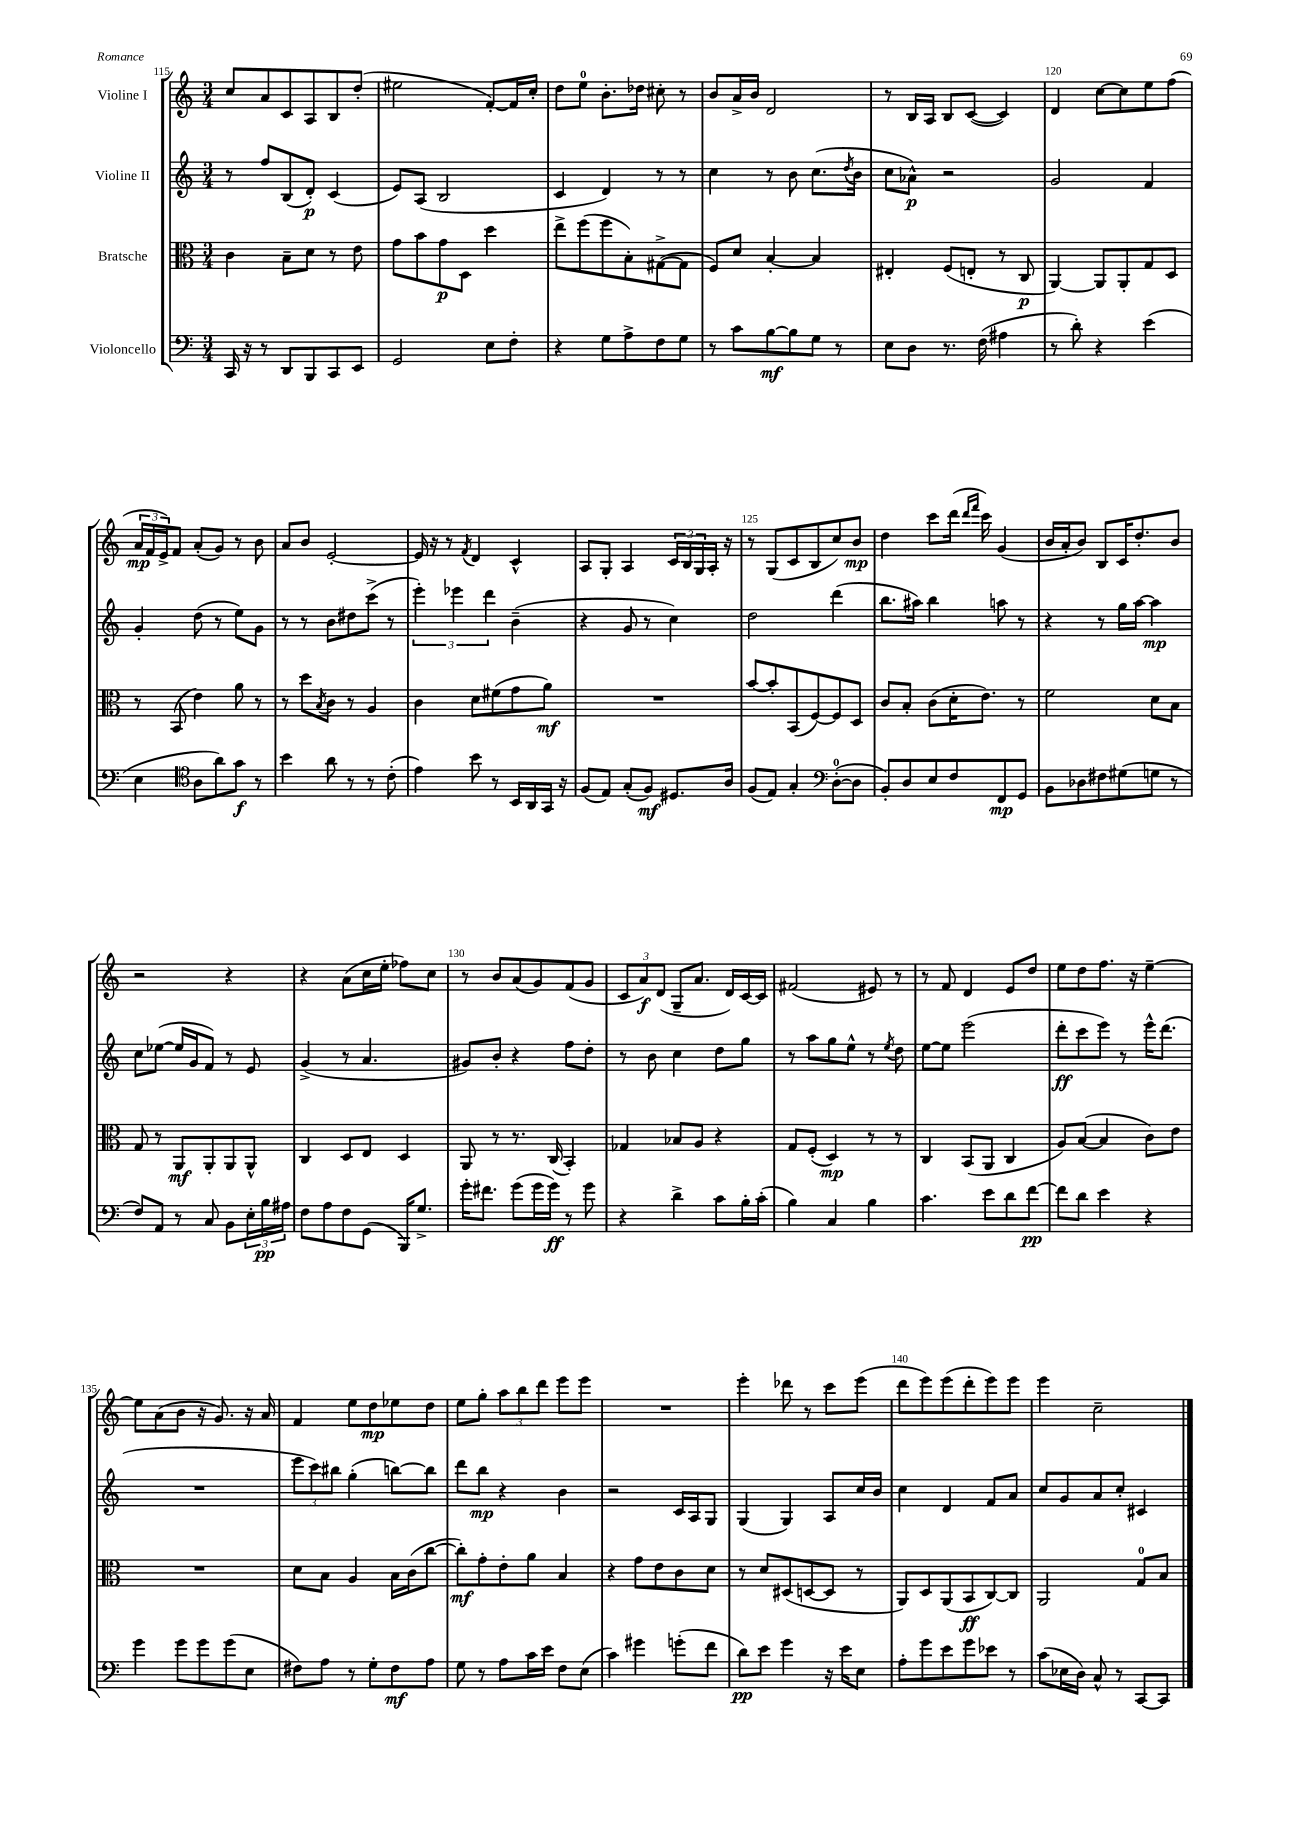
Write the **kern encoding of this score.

**kern	**kern	**kern	**kern
*staff4	*staff3	*staff2	*staff1
*clefF4	*clefC3	*clefG2	*clefG2
*k[]	*k[]	*k[]	*k[]
*M3/4	*M3/4	*M3/4	*M3/4
16CC/	4c\	8r	8cc/L
16r	.	.	.
8r	.	8ff/L	8a/
8DD/L	8B~\L	(8B/	8c/
8BBB/	8d\J	8d'/J)	8A/
8CC/	8r	(4c/	8B/
8EE/J	8e\	.	(8dd'/J
=	=	=	=
2GG/	8g\L	8e/L)	2ee#\
.	8b\	(8A/J	.
.	8g\	2B/	.
.	8D\J	.	.
8E\L	4dd\	.	[8f'/L)
8F'\J	.	.	16f/]L
.	.	.	16cc'/JJ
=	=	=	=
4r	8ee^\L	4c/	8dd\L
.	(8ff\	.	8ee\J
8G\L	8ff\	4d/)	8.b'\L
8A^\	8B'\)	.	.
.	.	.	16dd-\Jk
8F\	([8G#^\	8r	8cc#'\
8G\J	8G#\]J	8r	8r
=	=	=	=
8r	8F/L)	4cc\	8b/L
8c\L	8d/J	.	16a^/L
.	.	.	16b/JJ
[8B\	[4B'/	8r	2d/
8B\]	.	8b\	.
8G\J	4B/]	(8.cc\L	.
8r	.	.	.
.	.	8qdd/	.
.	.	16b\Jk	.
=	=	=	=
8E\L	4E#'/	8cc\L	8r
8D\J	.	8a-^^\J)	16B/LL
.	.	.	16A/JJ
8.r	(8F/L	2r	8B/L
.	8E'/J	.	([8c/J
(16F\	.	.	.
4A#\	8r	.	4c/])
.	8C/	.	.
=	=	=	=
8r	[4AA/)	2g/	4d/
8d'\)	.	.	.
4r	8AA/]L	.	[8cc\L
.	8AA'/	.	8cc\]
(4e\	8G/	4f/	8ee\
.	8D/J	.	(8ff\J
=	=	=	=
4E\	8r	4g'/	24a/LL
.	.	.	24f/
.	.	.	24e^/J)
.	(8BB/	.	8f/J
*clefC4	*	*	*
8A\L	4e\)	(8dd\	(8a'/L
8a\)	.	8r	8g/J)
8g\J	8a\	8ee\L)	8r
8r	8r	8g\J	8b\
=	=	=	=
4b\	8r	8r	8a/L
.	8dd\L	8r	8b/J
.	8qB/	.	.
8a\	8c\J	8b\L	[2e'/
8r	8r	8dd#\	.
8r	4A/	(8ccc^\J	.
(8c'\	.	8r	.
=	=	=	=
4e\)	4c\	6eee'\)	16e/]
.	.	.	16r
.	.	.	8r
.	.	6eee-\	.
.	.	.	8qf/
8b\	8d\L	.	4d/
.	.	6ddd\	.
8r	(8f#\	.	.
16BB/LL	8g\	(4b~\	4c^^/
16AA/	.	.	.
16GG/JJ	8a\J)	.	.
16r	.	.	.
=	=	=	=
(8F/L	2.r	4r	8A/L
8E/J)	.	.	8G'/J
(8G'/L	.	8g/	4A/
8F/J)	.	8r	.
8.D#/L	.	4cc\)	24c/LL
.	.	.	24B/
.	.	.	24G/
.	.	.	16A'/JJ
16A/Jk	.	.	16r
=	=	=	=
(8F/L	[8b/L	2dd\	8r
8E/J)	8b'/]	.	(8G/L
4G'/	(8BB/	.	8c/
.	[8F/)	.	8B/
*clefF4	*	*	*
([8D'\L	8F/]	(4ddd\	8cc/)
8D\]J	8D/J	.	8b/J
=	=	=	=
8BB'/L)	8c/L	8.bb\L	4dd\
8D/	8B'/J	.	.
.	.	16aa#\Jk)	.
8E/	(8c\L	4bb\	8ccc\L
8F/	16d'\K	.	(16ddd\Jk
.	.	.	16qqddd/LL
.	.	.	16qqfff/JJ
.	8.e\J)	.	16ccc\)
8FF/	.	8aa\	(4g/
8GG/J	8r	8r	.
=	=	=	=
8BB\L	2f\	4r	16b/LL
.	.	.	16a'/J
8D-\	.	.	8b/J)
8F#\	.	8r	8B/L
(8G#\	.	16gg\LL	16c/K
.	.	[16aa\JJ	8.dd'/
8G\J	8d\L	4aa\]	.
8r	8B\J	.	8b/J
=	=	=	=
8F/L)	8G/	8cc\L	2r
8AA/J	8r	([8ee-\J	.
8r	8AA/L	16ee-/]LL	.
.	.	16g/J	.
8C/	8AA'/	8f/J)	.
8BB\L	8AA/	8r	4r
24E'\L	8AA^^/J	8e/	.
24B\	.	.	.
24A#\JJ	.	.	.
=	=	=	=
8F\L	4C/	(4g^/	4r
8A\	.	.	.
8F\	8D/L	8r	(8a\L
(8GG\J	8E/J	4.a/	16cc\L
.	.	.	16ee'\JJ
16BBB/LK)	4D/	.	8ff-\L)
8.G^/J	.	.	.
.	.	.	8cc\J
=	=	=	=
16g'\LK	8AA/	8g#/L)	8r
8.f#\J	.	.	.
.	8r	8b'/J	8b/L
(8g\L	8.r	4r	(8a/
16g\L	.	.	8g/)
16g\JJ)	(16C/	.	.
8r	4BB'/)	8ff\L	(8f/
8g\	.	8dd'\J	8g/J
=	=	=	=
4r	4G-/	8r	12c/L
.	.	.	12a/)
.	.	8b\	.
.	.	.	(12d/J
4d^\	8B-/L	4cc\	8G~/L
.	8A/J	.	8.a/J
8c\L	4r	8dd\L	.
.	.	.	16d/LL)
16B'\L	.	8gg\J	[16c/
(16c'\JJ	.	.	16c/]JJ
=	=	=	=
4B\)	8G/L	8r	(2f#/
.	(8F'/J	8aa\L	.
4C/	4D/)	8gg\	.
.	.	8ee^^\J	.
4B\	8r	8r	8e#/)
.	.	8qee/	.
.	8r	8dd\	8r
=	=	=	=
4.c\	4C/	[8ee\L	8r
.	.	8ee\]J	8f/
.	(8BB/L	(2eee\	4d/
8e\L	8AA/J	.	.
8d\	4C/	.	8e/L
[8f\J	.	.	8dd/J
=	=	=	=
8f\]L	8A/L)	8ddd'\L	8ee\L
8d\J	([8B/J	8ccc\	8dd\
4e\	4B/]	8eee\J)	8.ff\J
.	.	8r	.
.	.	.	16r
4r	8c\L)	16eee^^\LK	[4ee~\
.	.	(8.ddd\J	.
.	8e\J	.	.
=	=	=	=
4g\	2.r	2.r	8ee\]L
.	.	.	(8a\
8g\L	.	.	8b\J
8g\	.	.	16r
.	.	.	8.g/)
(8g\	.	.	.
8E\J	.	.	16r
.	.	.	16a/
=	=	=	=
8F#\L)	8d\L	12eee\L	4f/
.	.	12ccc\)	.
8A\J	8B\J	.	.
.	.	12bb#\J	.
8r	4A/	(4gg'\	8ee\L
8G'\L	.	.	8dd\
8F#\	16B\LL	[8bb\L)	8ee-\
.	(16c\J	.	.
8A\J	[8cc\J	8bb\]J	8dd\J
=	=	=	=
8G\	8cc'\]L)	8ddd\L	8ee\L
8r	8g'\	8bb\J	8gg'\J
8A\L	8e'\	4r	12aa\L
.	.	.	12bb\
16c\L	8a\J	.	.
.	.	.	12ddd\J
16e\JJ	.	.	.
8F\L	4B/	4b\	8eee\L
(8E\J	.	.	8eee\J
=	=	=	=
4c\)	4r	2r	2.r
4g#\	8g\L	.	.
.	8e\	.	.
(8g'\L	8c\	16c/LL	.
.	.	16A/J	.
8f\J	8d\J	8G/J	.
=	=	=	=
8d\L)	8r	(4G/	4eee'\
8e\J	8d/L	.	.
4g\	(8D#/	4G/)	8ddd-\
.	[8D/	.	8r
16r	8D/]J	8A/L	8ccc\L
16e\LK	.	.	.
8E\J	8r	16cc/L	(8eee\J
.	.	16b/JJ	.
=	=	=	=
8A'\L	8AA/L)	4cc\	8ddd\L
8g\	8D/	.	8eee\)
8e\	(8AA/	4d/	(8eee\
8g\	8BB/	.	8ddd'\
8e-\J	[8C/)	8f/L	8eee\)
8r	8C/]J	8a/J	8eee\J
=	=	=	=
(8c\L	2AA/	8cc/L	4eee\
16E-\L	.	8g/	.
16D\JJ)	.	.	.
8C^^/	.	8a/	2cc~\
8r	.	8cc'/J	.
[8CC/L	8G/L	4c#/	.
8CC/]J	8B/J	.	.
==	==	==	==
*-	*-	*-	*-
